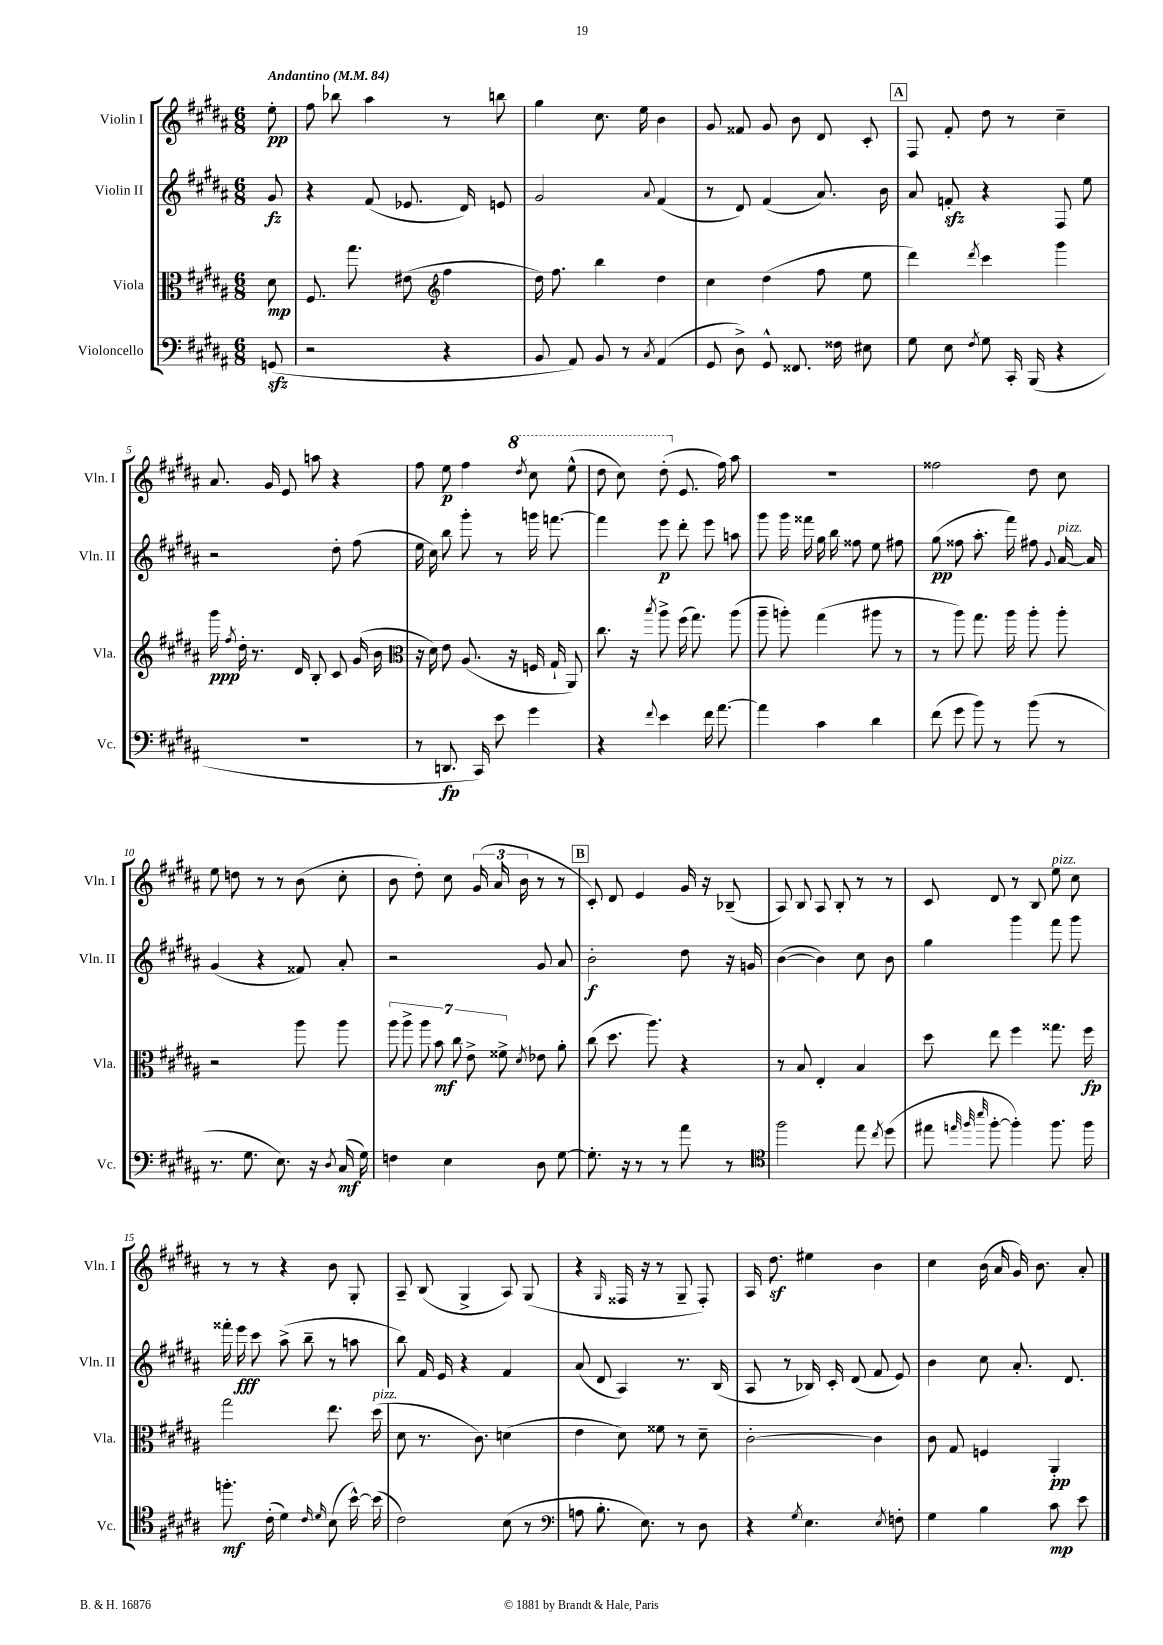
<<
\new StaffGroup <<
\new Staff = "s0" \with { instrumentName = "Violin I" shortInstrumentName = "Vln. I" } {
    \clef treble \key b \major \numericTimeSignature \time 6/8 \partial 8 \tempo "Andantino" 4 = 84
    \autoBeamOff e''8-.\pp |
    fis''8 bes''8 ais''4 r8 b''8 |
    gis''4 cis''8. e''16 b'4 |
    gis'8 fisis'8 gis'8 b'8 dis'8 cis'8-. |
    \mark \markup { \box "A" } fis8 fis'8-. dis''8 r8 cis''4-- |
    ais'8. gis'16 e'8 a''8 r4 |
    fis''8 e''8\p fis''4 \ottava #1 \acciaccatura { dis'''8 } cis'''8 e'''8-^( |
    dis'''8 cis'''8) dis'''8-.( \ottava #0 e'8. fis''16) ais''8 |
    R2. |
    fisis''2 dis''8 cis''8 |
    e''8 d''8 r8 r8 b'8( cis''8-. |
    b'8 dis''8-.) cis''8 \tuplet 3/2 { gis'16( ais'16 b'16 } r8 r8 |
    \mark \markup { \box "B" } cis'8-.) dis'8 e'4 gis'16 r16 bes8--( |
    ais8) b8 ais8 b8-. r8 r8 |
    cis'8 dis'8 r8 b8 e''8^\markup { \italic "pizz." } cis''8 |
    r8 r8 r4 b'8 gis8-. |
    ais8-- b8( gis4-> ais8) gis8( |
    r4 \grace { gis16 } fisis16 r16 r8 gis8-- fisis8-.) |
    ais16 dis''8.\sf eis''4 b'4 |
    cis''4 b'16( ais'16 gis'16) b'8. ais'8-. \bar "|." |
}
\new Staff = "s1" \with { instrumentName = "Violin II" shortInstrumentName = "Vln. II" } {
    \clef treble \key b \major \numericTimeSignature \time 6/8 \partial 8
    \autoBeamOff gis'8\fz |
    r4 fis'8( ees'8. dis'16) e'8 |
    gis'2 \appoggiatura { ais'8 } fis'4( |
    r8 dis'8) fis'4( ais'8.) b'16 |
    \mark \markup { \box "A" } ais'8 f'8-.\sfz r4 fis8 e''8 |
    r2 dis''8-. fis''8( |
    e''16 cis''16) b''8 gis'''8-. r8 g'''16 f'''8.~ |
    f'''4 e'''8\p dis'''8-. e'''8 a''8 |
    gis'''8 gis'''16 fisis'''16 gis''16 b''16 fisis''8 e''8 fis''8 |
    gis''8\pp( fisis''8 ais''8.-. fis'''16) fis''8 \appoggiatura { gis'8 } ais'16~^\markup { \italic "pizz." } ais'16 |
    gis'4( r4 fisis'8) ais'8-. |
    r2 gis'8 ais'8 |
    \mark \markup { \box "B" } b'2-.\f dis''8 r16 g'16 |
    b'4~( b'4) cis''8 b'8 |
    gis''4 gis'''4 fis'''8 gis'''8 |
    fisis'''16-. e'''16\fff cis'''8 ais''8->( b''8-- r8 a''8 |
    b''8) fis'16 e'16 r4 fis'4 |
    ais'8( dis'8 ais4) r8. b16( |
    ais8 r8 bes16) cis'16-. dis'8( fis'8 e'8) |
    b'4 cis''8 ais'8.-. dis'8. \bar "|." |
}
\new Staff = "s2" \with { instrumentName = "Viola" shortInstrumentName = "Vla." } {
    \clef alto \key b \major \numericTimeSignature \time 6/8 \partial 8
    \autoBeamOff dis'8\mp |
    fis8. gis''8. eis'8( \clef treble fis''4 |
    dis''16) fis''8. b''4 dis''4 |
    cis''4 dis''4( fis''8 e''8 |
    \mark \markup { \box "A" } dis'''4) \acciaccatura { dis'''8 } cis'''4 gis'''4 |
    gis'''16\ppp \acciaccatura { fis''8 } dis''16-. r8. dis'16 b8-. cis'8 gis'16( b'16 |
    \clef alto r16 dis'16) e'8 ais8.( r16 f16 gis16-! ais,8) |
    cis''8. r16 \acciaccatura { b''8 } ais''8-> fis''16( gis''8.) ais''8( |
    ais''8-- a''8-.) gis''4( ais''8 r8 |
    r8 ais''8) gis''8. ais''16 ais''8-. ais''8-. |
    r2 ais''8 ais''8 |
    \tuplet 7/4 { ais''8 ais''8-> ais''8 b'8\mf cis''8 e'8-> fisis'8-> } \acciaccatura { dis'8 } ees'8 ais'8-. |
    \mark \markup { \box "B" } cis''8( dis''8. ais''8.) r4 |
    r8 b8 e4-. b4 |
    dis''8 e''8 fis''4 gisis''8. fis''16\fp |
    gis''2 e''8. dis''16^\markup { \italic "pizz." }( |
    dis'8 r8. cis'8.) d'4( |
    e'4 dis'8) fisis'8 r8 dis'8-- |
    cis'2~-. cis'4 |
    cis'8 gis8 f4 ais,4-.\pp \bar "|." |
}
\new Staff = "s3" \with { instrumentName = "Violoncello" shortInstrumentName = "Vc." } {
    \clef bass \key b \major \numericTimeSignature \time 6/8 \partial 8
    \autoBeamOff g,8\sfz( |
    r2 r4 |
    b,8 ais,8) b,8 r8 \acciaccatura { cis8 } ais,4( |
    gis,8 dis8->) gis,8-^ fisis,8. fisis16 eis8 |
    \mark \markup { \box "A" } gis8 e8 \acciaccatura { fis8 } gis8 cis,16-. b,,16( r4 |
    R2. |
    r8 d,8.\fp cis,16) e'8 gis'4 |
    r4 \appoggiatura { fis'8 } e'4 fis'16 ais'8.~ |
    ais'4 cis'4 dis'4 |
    fis'8( gis'8 b'8) r8 b'8( r8 |
    r8. gis8. e8.) r16 \acciaccatura { dis8 } cis16\mf( gis16) |
    f4 e4 dis8 gis8~ |
    \mark \markup { \box "B" } gis8.-. r16 r8 r8 ais'8 r8 |
    \clef tenor fis''2 e''8 \acciaccatura { cis''8 } dis''8( |
    eis''8 \grace { e''32 fis''32 b''32 } fis''8~-. fis''4-.) fis''8. fis''16 |
    f''8.-.\mf cis'16-.( dis'4) \grace { cis'16 dis'16 } b8( b'16~-^) b'16( |
    cis'2) b8( r8 |
    \clef bass a8 b8.-. e8.) r8 dis8 |
    r4 \acciaccatura { gis8 } e4. \acciaccatura { e8 } f8-. |
    gis4 b4 cis'8\mp e'8 \bar "|." |
}
>>
>>
